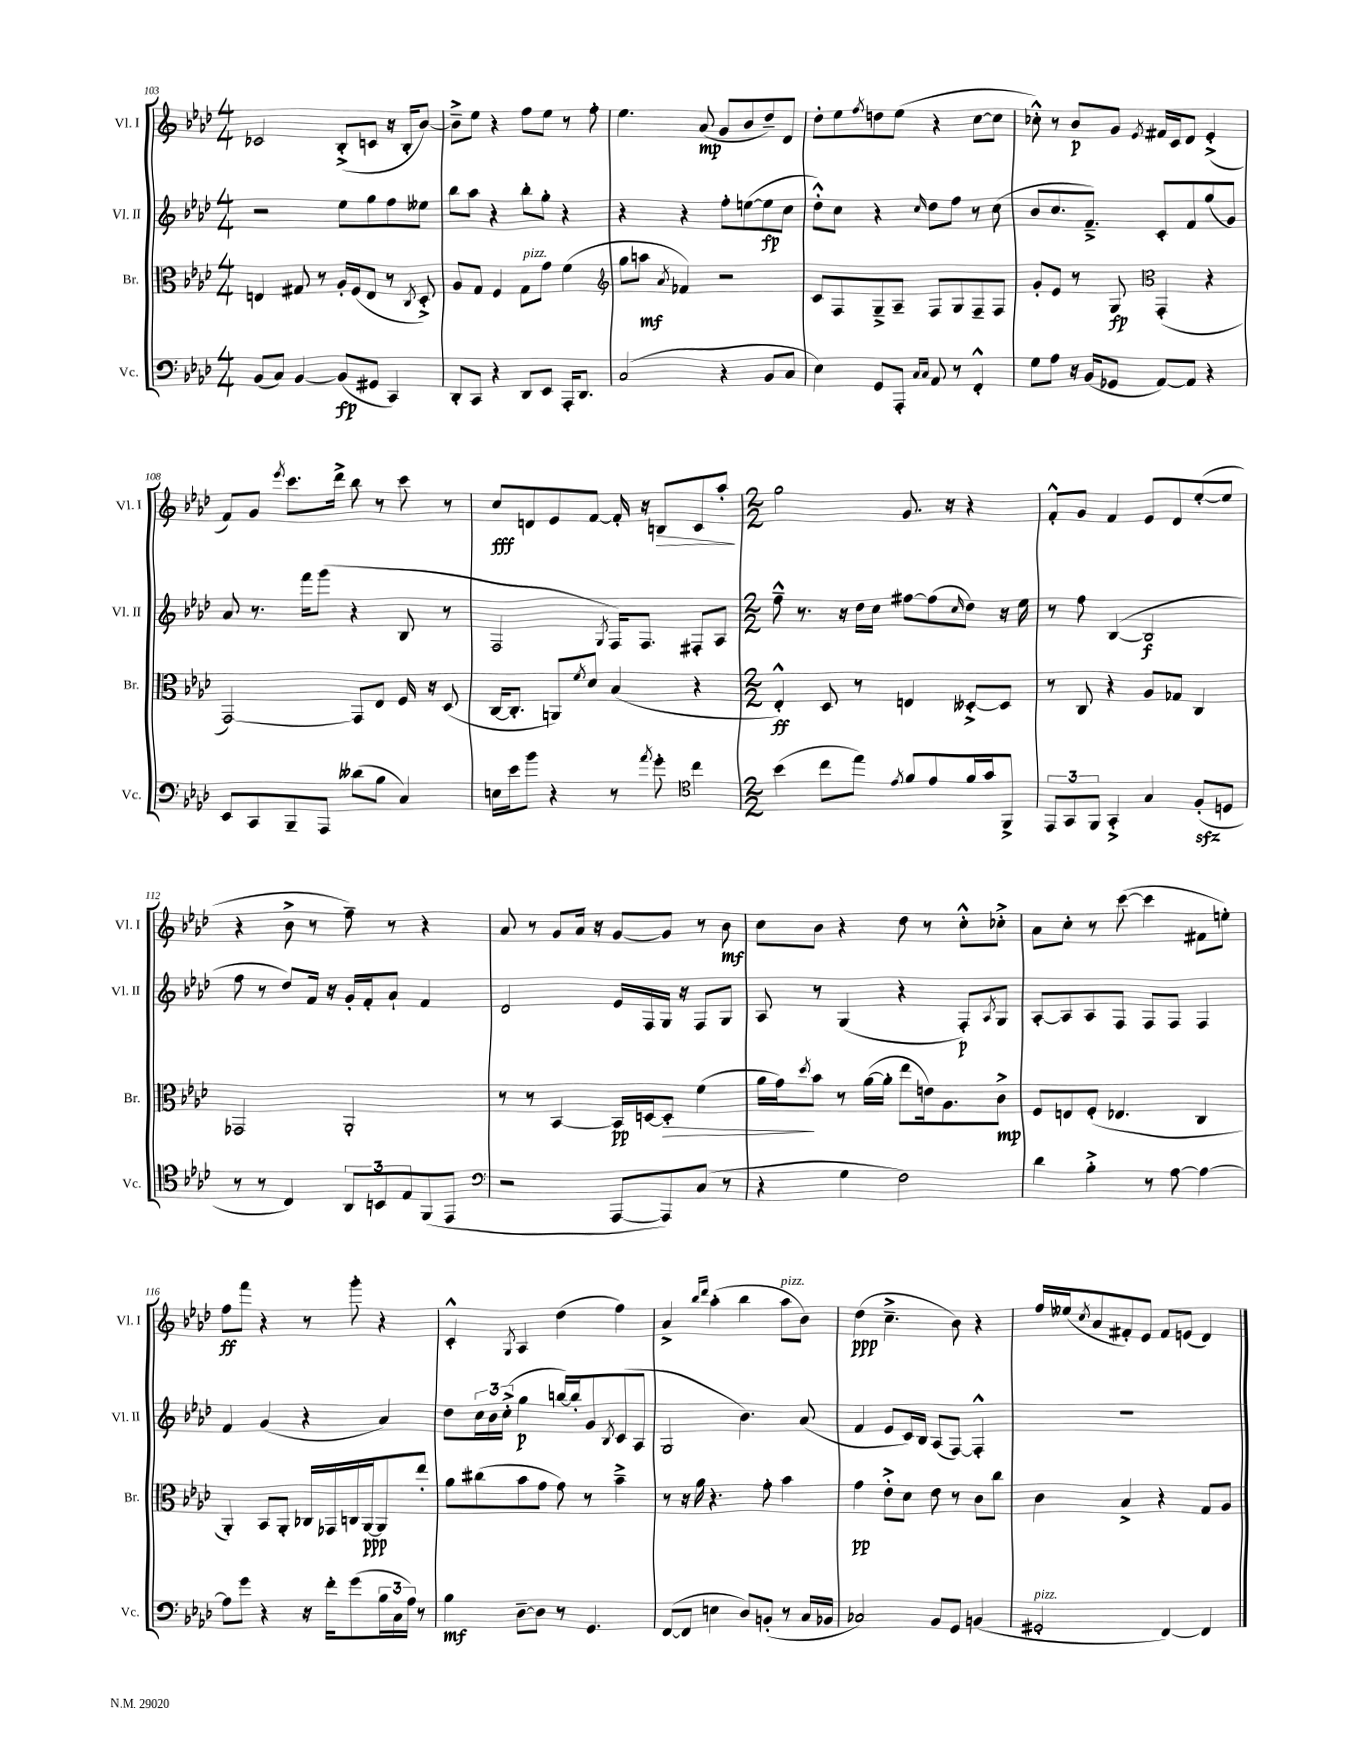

**kern	**kern	**kern	**kern
*staff4	*staff3	*staff2	*staff1
*clefF4	*clefC3	*clefG2	*clefG2
*k[b-e-a-d-]	*k[b-e-a-d-]	*k[b-e-a-d-]	*k[b-e-a-d-]
*M4/4	*M4/4	*M4/4	*M4/4
(8BB-	4E	2r	2c-
8C)	.	.	.
[4BB-	8G#	.	.
.	8r	.	.
(8BB-]	16A-'	8ee-	(8B-'^
.	(16F	.	.
8GG#	8E	8gg	8c
4CC)	8r	8ff	16r
.	.	.	16B-'
.	8qC	.	.
.	8D-'^)	8ee--	[8b-)
=	=	=	=
8DD-'	8A-	8bb-	8b-~^]
8CC	8G	8aa-	8ee-
4r	4F	4r	4r
8DD-	8G	8bb-'	8ff
8EE-	8g	8gg'	8ee-
16AAA-'	(4f	4r	8r
8.DD-	.	.	.
.	.	.	8ff'
=	=	=	=
*	*clefG2	*	*
(2C	8gg	4r	4.ee-
.	8aa	.	.
.	8qa-	.	.
.	4f-)	4r	.
.	.	.	(8a-
4r	2r	8ff'	8g
.	.	([8ee	8b-
8BB-	.	8ee]	8dd-~)
8C	.	8cc	8d-
=	=	=	=
4E-)	8c	8dd-'^^)	8dd-'
.	8F	8cc	8ee-
.	.	.	8qff
8GG	8G~^	4r	8dd
8AAA-'	8A-~	.	(8ee-
16qqC	.	.	.
16qqC	.	16qqcc	.
8AA-	8F	8dd-	4r
8r	8G	8ff	.
4FF'^^	8F~	8r	[8cc
.	8F	(8cc	8cc]
=	=	=	=
8G	8g'	8b-	8cc-'^^)
8A-	8e-	8.cc	8r
16r	8r	.	8b-
(16BB-	.	8.f~^)	.
8GG-	8G	.	8g
*	*clefC3	*	*
.	.	.	8qe-
[8AA-)	(4GG'	8c'	16f#
.	.	.	16c
8AA-]	.	8f	8d-
4r	4r	(8gg	(4e-'^
.	.	8g)	.
=	=	=	=
8EE-	[2GG)	8a-	8f)
8CC	.	8.r	8g
.	.	.	8qeee-
8BBB-~	.	.	8.ccc
.	.	16fff	.
8AAA-	.	(8ggg	.
.	.	.	16ddd-^
(8d--	8GG]	4r	8bb-
8B-	8E-	.	8r
4C)	16F	8B-	8ccc
.	16r	.	.
.	(8D-	8r	8r
=	=	=	=
16E	[16C	2F	8cc
16e-	8.C']	.	.
8b-	.	.	8d
4r	8AA)	.	8e-
.	8qf	.	.
.	8d-	.	[8f
.	.	8qG	.
8r	(4B-	16F)	16f']
.	.	8.F	16r
8qa-	.	.	.
8g'	.	.	8B
*clefC4	*	*	*
4cc	4r	8F#'	8c
.	.	8A-	8aa-'
=	=	=	=
*M2/2	*M2/2	*M2/2	*M2/2
(4b-	4E-'^^)	8ff~^^	2gg
.	.	8.r	.
8cc	8D-	.	.
.	.	16r	.
8ee-)	8r	16dd-	.
.	.	16cc	.
8qe-	.	.	.
8f	4E	[8ff#	8.g
8e-	.	(8ff#]	.
.	.	.	16r
.	.	16qqcc	.
16f	[8D--'^	8dd-)	4r
16g	.	.	.
8FF^	8D--]	16r	.
.	.	16ee-	.
=	=	=	=
12EE-	8r	8r	8f'^^
12GG	.	.	.
.	8C	8ff	8g
12FF	.	.	.
4GG'^	4r	([4B-	4f
4G	8A-	2B-]	8e-
.	8G-	.	8d-
(8F'	4C	.	([8ee-'
8D	.	.	8ee-]
=	=	=	=
8r	2GG-	8ff	4r
8r	.	8r	.
4C)	.	8dd-)	8b-^
.	.	16f	8r
.	.	16r	.
12AA-	2AA-'	16g'	8ff~)
.	.	16f'	.
12BB	.	.	.
.	.	8a-`	8r
12E-	.	.	.
(8FF	.	4f	4r
8EE-	.	.	.
=	=	=	=
*clefF4	*	*	*
2r	8r	2d-	8a-
.	8r	.	8r
.	[4BB-	.	8g
.	.	.	16a-
.	.	.	16r
[8AAA-	16BB-]	16e-	[8g
.	[16D	16F	.
8AAA-])	8D']	16G	8g]
.	.	16r	.
(8C	(4f	8F	8r
8r	.	8G	8b-
=	=	=	=
4r	16a-	8A-	8cc
.	16g)	.	.
.	8qdd-	.	.
.	8b-	8r	8b-
4G	8r	(4G	4r
.	([16a-	.	.
.	16a-']	.	.
2F)	8ee-	4r	8dd-
.	16e)	.	8r
.	8.A-	.	.
.	.	8F')	8cc'^^
.	.	8qA-	.
.	8c^	8G	8cc-'^
=	=	=	=
4d-	8F	[8A-'	8a-
.	8E	8A-]	8cc'
4B-'^	(8F'	8A-	8r
.	4.E-	8F	([8ccc
8r	.	8F	4ccc]
[8A-	.	8F	.
4A-_	4C	4F	8f#
.	.	.	8ee')
=	=	=	=
8A-]	4AA-')	4f	8ff
8g	.	.	8fff
4r	8BB-	(4g	4r
.	8AA-'	.	.
16r	16C-	4r	8r
16f'	16GG-	.	.
(8g	16C	.	8ggg'
.	[16AA-	.	.
24B-	8AA-]	4a-)	4r
24C	.	.	.
24A-)	.	.	.
8r	8ee-'	.	.
=	=	=	=
4B-	8a-	8dd-	4c'^^
.	(8cc#	24cc	.
.	.	24b-	.
.	.	(24cc'^	.
.	.	.	8qG
[8D-~	8b-	4gg	4A-
8D-]	8g	.	.
8r	8g)	[16bb)	(4dd-
.	.	16bb']	.
4.GG	8r	8g	.
.	.	8qB-	.
.	4b-~^	(8c	4ff)
.	.	8A-	.
=	=	=	=
([8FF	8r	2G	4a-^
8FF]	16r	.	.
.	16a-	.	.
.	.	.	16qqbb-
.	.	.	16qqddd-
4E	4.r	.	(4aa-'
8D-)	.	4.b-)	4bb-
(8BB'	8g'	.	.
8r	4b-	.	8aa-
16C	.	(8a-	8b-)
16BB-	.	.	.
=	=	=	=
2C-)	4g	4f	(4dd-
.	8e-'^	8e-	4.cc~^
.	8d-	16c)	.
.	.	16B-	.
8BB-	8e-	(8A-	.
8GG	8r	[8F)	8b-)
(4BB	8c	4F'^^]	4r
.	8cc	.	.
=	=	=	=
2GG#'	4c	1r	16ff
.	.	.	(16ee--
.	.	.	8qcc
.	.	.	8a-
.	4B-^	.	8f#')
.	.	.	8e-
[4FF)	4r	.	8f#
.	.	.	(8e
4FF]	8G	.	4d-)
.	8A-	.	.
==	==	==	==
*-	*-	*-	*-
